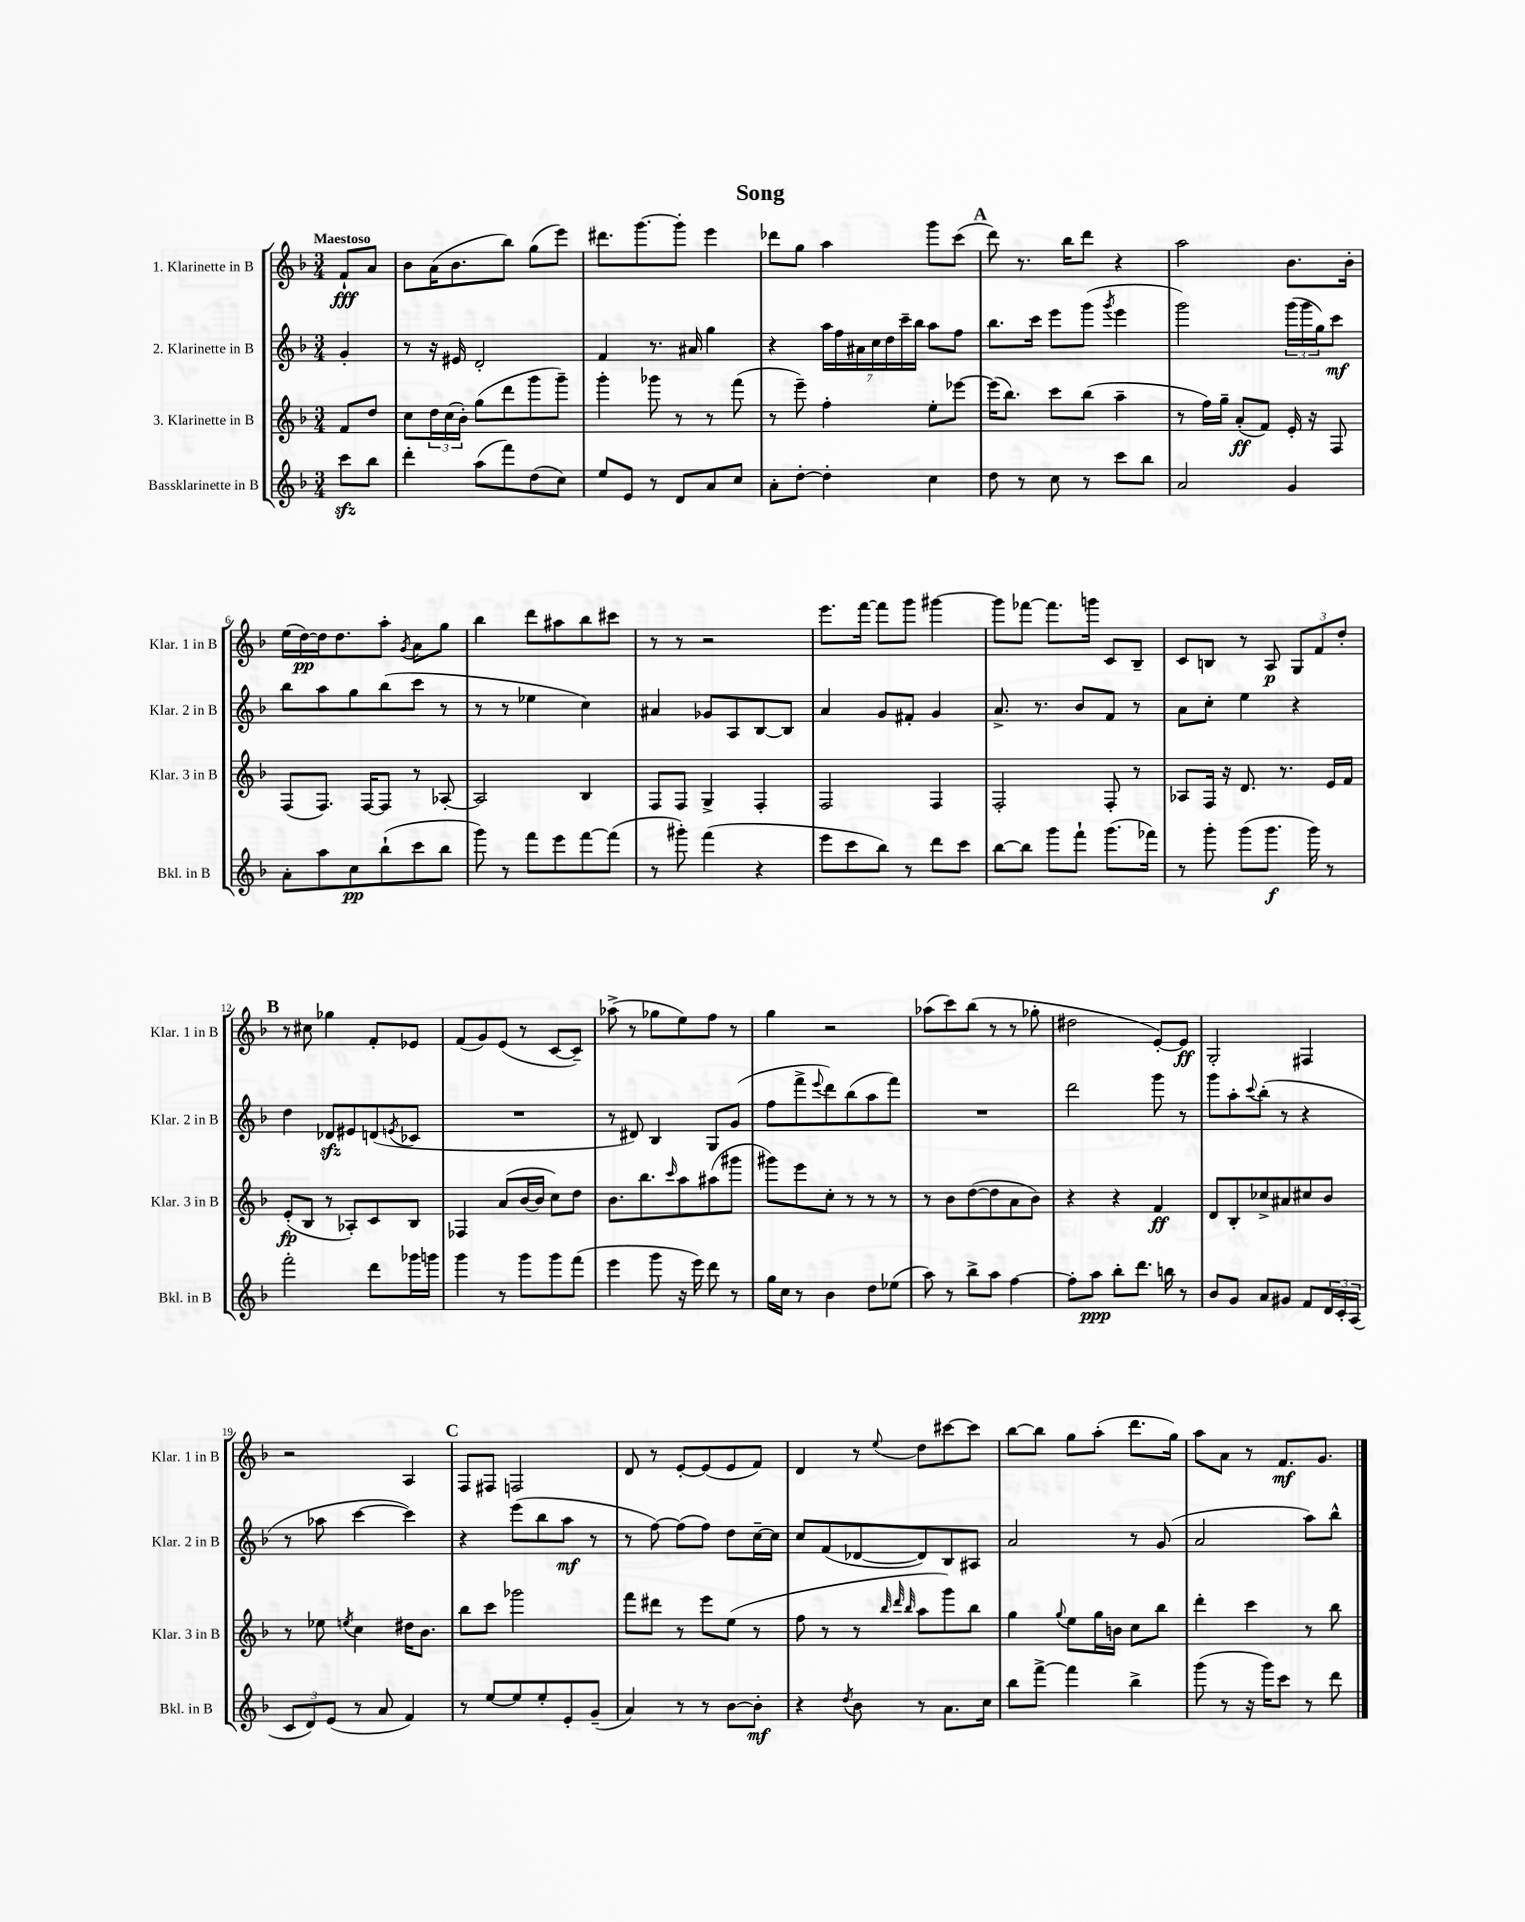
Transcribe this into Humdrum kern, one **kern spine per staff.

**kern	**kern	**kern	**kern
*staff4	*staff3	*staff2	*staff1
*clefG2	*clefG2	*clefG2	*clefG2
*k[b-]	*k[b-]	*k[b-]	*k[b-]
*M3/4	*M3/4	*M3/4	*M3/4
8ccc\L	8f/L	4g'/	8f`/L
8bb-\J	8dd/J	.	8a/J
=	=	=	=
4ddd'\	8cc\L	8r	8b-\L
.	24dd\L	16r	(16a\K
.	(24cc\	.	.
.	.	16e#/	8.b-\
.	24b-'\JJ)	.	.
(8aa\L	(8gg\L	2d'/	.
8fff\)	8ddd\	.	8bb-\J)
(8dd\	8ggg\	.	(8gg\L
8cc\J)	8ggg~\J)	.	8eee\J)
=	=	=	=
8ee/L	4ggg'\	4f/	8.ddd#\L
8e/J	.	.	.
.	.	.	[8.ggg\
8r	8ggg-\	8.r	.
8d/L	8r	.	8ggg'\]J
.	.	16a#/	.
8a/	8r	4gg\	4eee\
8cc/J	(8fff\	.	.
=	=	=	=
8a'\L	8r	4r	8ddd-\L
[8dd'\J	8eee~\)	.	8gg\J
4dd'\]	4ff'\	28aa\LL	4aa\
.	.	28ff\	.
.	.	28a#\	.
.	.	28cc\	.
.	.	28dd\	.
.	.	28ccc~\	.
.	.	28bb-\JJ	.
4cc\	8ee'\L	8aa\L	8ggg\L
.	[8eee-\J	8ff\J	(8ccc\J
=	=	=	=
8dd\	(16eee-\]LK	8.bb-\L	8ddd\)
.	8.bb-\J)	.	.
8r	.	.	8.r
.	.	16ccc\Jk	.
8cc\	8ccc\L	8eee\L	.
.	.	.	16bb-\LK
8r	(8bb-\J	(8ggg\J	8ddd\J
.	.	8qggg/	.
8ccc\L	4aa~\	4eee\	4r
8bb-\J	.	.	.
=	=	=	=
2a/	8r	2ggg\)	2aa\
.	16ff\LL)	.	.
.	16gg~\JJ	.	.
.	(8a'/L	.	.
.	8f/J)	.	.
4g/	16e'/	(24ggg\LL	8.b-\L
.	.	24ggg\	.
.	16r	.	.
.	.	24gg\J)	.
.	8F/	8ccc\J	.
.	.	.	16b-'\Jk
=	=	=	=
8a'\L	(8F/L	8bb-\L	(16ee\LL
.	.	.	[16dd\)
8aa\	8.F/J)	8aa\	16dd\]J
.	.	.	8.dd\
8cc\	.	8gg\	.
.	[16F/LK	.	.
(8bb-`\	8F/]J	(8bb-\	8aa'\J
.	.	.	8qg/
8ccc\	8r	8ccc\J	8a\L
8bb-\J	[8A-'/	8r	8gg\J
=	=	=	=
8ggg\)	2A-/]	8r	4bb-\
8r	.	8r	.
8fff\L	.	4ee-\	8ddd\L
8eee\	.	.	8aa#\
[8fff\	4B-/	4cc\)	8bb-\
(8fff\]J	.	.	8ccc#\J
=	=	=	=
8r	8F/L	4a#/	8r
8ggg#'\)	8F/J	.	8r
(4fff\	4G^/	8g-/L	2r
.	.	8A/	.
4r	4F'/	[8B-/	.
.	.	8B-/]J	.
=	=	=	=
8eee\L	2F/	4a/	8.eee\L
8ccc\	.	.	.
.	.	.	[16fff\Jk
8bb-\J)	.	8g/L	8fff\]L
8r	.	8f#'/J	8ggg\J
8ddd\L	4F/	4g/	[4ggg#\
8ccc\J	.	.	.
=	=	=	=
[8bb-\L	2F'/	8.a^/	8ggg#\]L
8bb-\]J	.	.	[8fff-\J
.	.	8.r	.
8ggg\L	.	.	8.fff-\]L
8fff`\J	.	8b-/L	.
.	.	.	16ggg\Jk
(8.ggg\L	8F'/	8f/J	8c/L
.	8r	8r	8B-~/J
16fff-\Jk)	.	.	.
=	=	=	=
8r	8A-/L	8a\L	8c/L
8ggg'\	16F/Jk	8cc'\J	8B/J
.	16r	.	.
(8ggg\L	8.d/	4ee\	8r
8.ggg\J	.	.	8A/
.	8.r	.	.
.	.	4r	12G/L
16ggg\)	.	.	.
.	.	.	12f/
8r	16e/LL	.	.
.	.	.	12dd'/J
.	16f/JJ	.	.
=	=	=	=
2fff'\	(8e'/L	4dd\	8r
.	8B-/J	.	8cc#\
.	8r	8d-/L	4gg-\
.	8A-'/L)	8e#/	.
8ddd\L	8c/	(8d/	8f'/L
.	.	8qe/	.
16ggg-\L	8B-/J	8c-/J	8e-/J
16ggg\JJ	.	.	.
=	=	=	=
4ggg\	4F-/	2.r	(8f/L
.	.	.	8g/)
8r	(8a/L	.	(8e/J
8ggg\L	[16b-/L	.	8r
.	16b-/]JJ	.	.
8ggg\	8cc\L)	.	[8c/L
(8fff\J	8dd\J	.	8c~/]J)
=	=	=	=
4eee\	8.b-\L	8r	(8aa-^\
.	.	8d#/)	8r
.	8.bb-\	.	.
8ggg\	.	4B-/	8gg-\L
.	16qqccc/	.	.
16r	8aa\	.	8ee\)
16eee\)	.	.	.
8ddd\	(8aa#\	8G/L	8ff\J
8r	8ggg#\J	(8g/J	8r
=	=	=	=
16gg\LL	8ggg#\L)	8ff\L	4gg\
16cc\JJ	.	.	.
8r	8eee\	8fff^\	.
.	.	8qqeee/	.
4b-\	8cc'\J	8ddd\)	2r
.	8r	(8bb-\	.
8dd\L	8r	8aa\	.
(8ee-\J	8r	8fff\J)	.
=	=	=	=
8aa\)	8r	2.r	(8aa-\L
8r	8b-\L	.	8ccc\)
8bb-^\L	([8dd\	.	(8bb-\J
8aa\J	8dd\]	.	8r
[4ff\	8a\	.	8r
.	8b-\J)	.	8gg-'\
=	=	=	=
8ff'\]L	4r	2ddd\	2dd#\
8aa\J	.	.	.
8bb-'\L	4r	.	.
8.ddd\J	.	.	.
.	4f/	8ggg\	[8e'/L)
16bb\	.	.	.
8r	.	8r	8e/]J
=	=	=	=
8b-/L	8d/L	8ggg\L	2G'/
8g/J	8B-'/	8aa'\	.
.	.	8qqccc/	.
8a/L	8cc-^/	(8bb-'\J	.
8g#/J	8a#/	8r	.
8f/L	8cc#/	4r	4F#/
24d/L	8b-/J	.	.
24c'/	.	.	.
(24A/JJ	.	.	.
=	=	=	=
12c/L	8r	8r	2r
12d/)	.	.	.
.	8ee-\	8aa-\	.
(12e/J	.	.	.
.	8qee/	.	.
8r	4cc\	[4ccc\	.
8a/	.	.	.
4f/)	16dd#\LK	4ccc\])	4A/
.	8.b-\J	.	.
=	=	=	=
8r	8bb-\L	4r	8F/L
[8ee/L	8ccc\J	.	8F#/J
8ee/]	2ggg-\	(8eee\L	2F/
8ee'/	.	8bb-\	.
8e'/	.	8aa\J	.
(8g~/J	.	8r	.
=	=	=	=
4a/)	8fff\L	8r	8d/
.	8ddd#\J	[8ff\)	8r
8r	8r	(8ff\]L	[8e'/L
8r	8eee\L	8ff\J)	(8e/]
[8b-\L	(8ee\J	8dd\L	8e/
8b-'\]J	8r	[16cc~\L	8f/J)
.	.	16cc\]JJ	.
=	=	=	=
4r	8ff\	8cc/L	4d/
.	8r	(8f/	.
8qdd/	.	.	.
8b-\	8r	[8d-/	8r
.	32qqbb-/	.	.
.	32qqddd/	.	.
.	32qqbb-/	.	8qqee/
8r	8aa\L	8d-/])	8dd\L
8.a\L	8ggg\)	8B-/	[8ccc#\
.	8bb-\J	8A#/J	8ccc#\]J
16cc\Jk	.	.	.
=	=	=	=
8bb-\L	4gg\	2a/	[8bb-\L
[8fff^\J	.	.	8bb-\]J
.	8qqgg/	.	.
4fff\]	8ee\L	.	8gg\L
.	16gg\L	.	(8aa'\J
.	16b\JJ	.	.
4bb-^\	8cc\L	8r	8.ddd\L
.	8bb-\J	(8g/	.
.	.	.	16gg\Jk)
=	=	=	=
(8ggg\	4ddd'\	2a/	8aa\L
8r	.	.	8a\J
16r	4ccc\	.	8r
16ggg\LK)	.	.	.
8ccc\J	.	.	8.f/L
8r	8r	8aa\L)	.
.	.	.	8.g/J
8ddd\	8bb-\	8bb-^^\J	.
==	==	==	==
*-	*-	*-	*-
